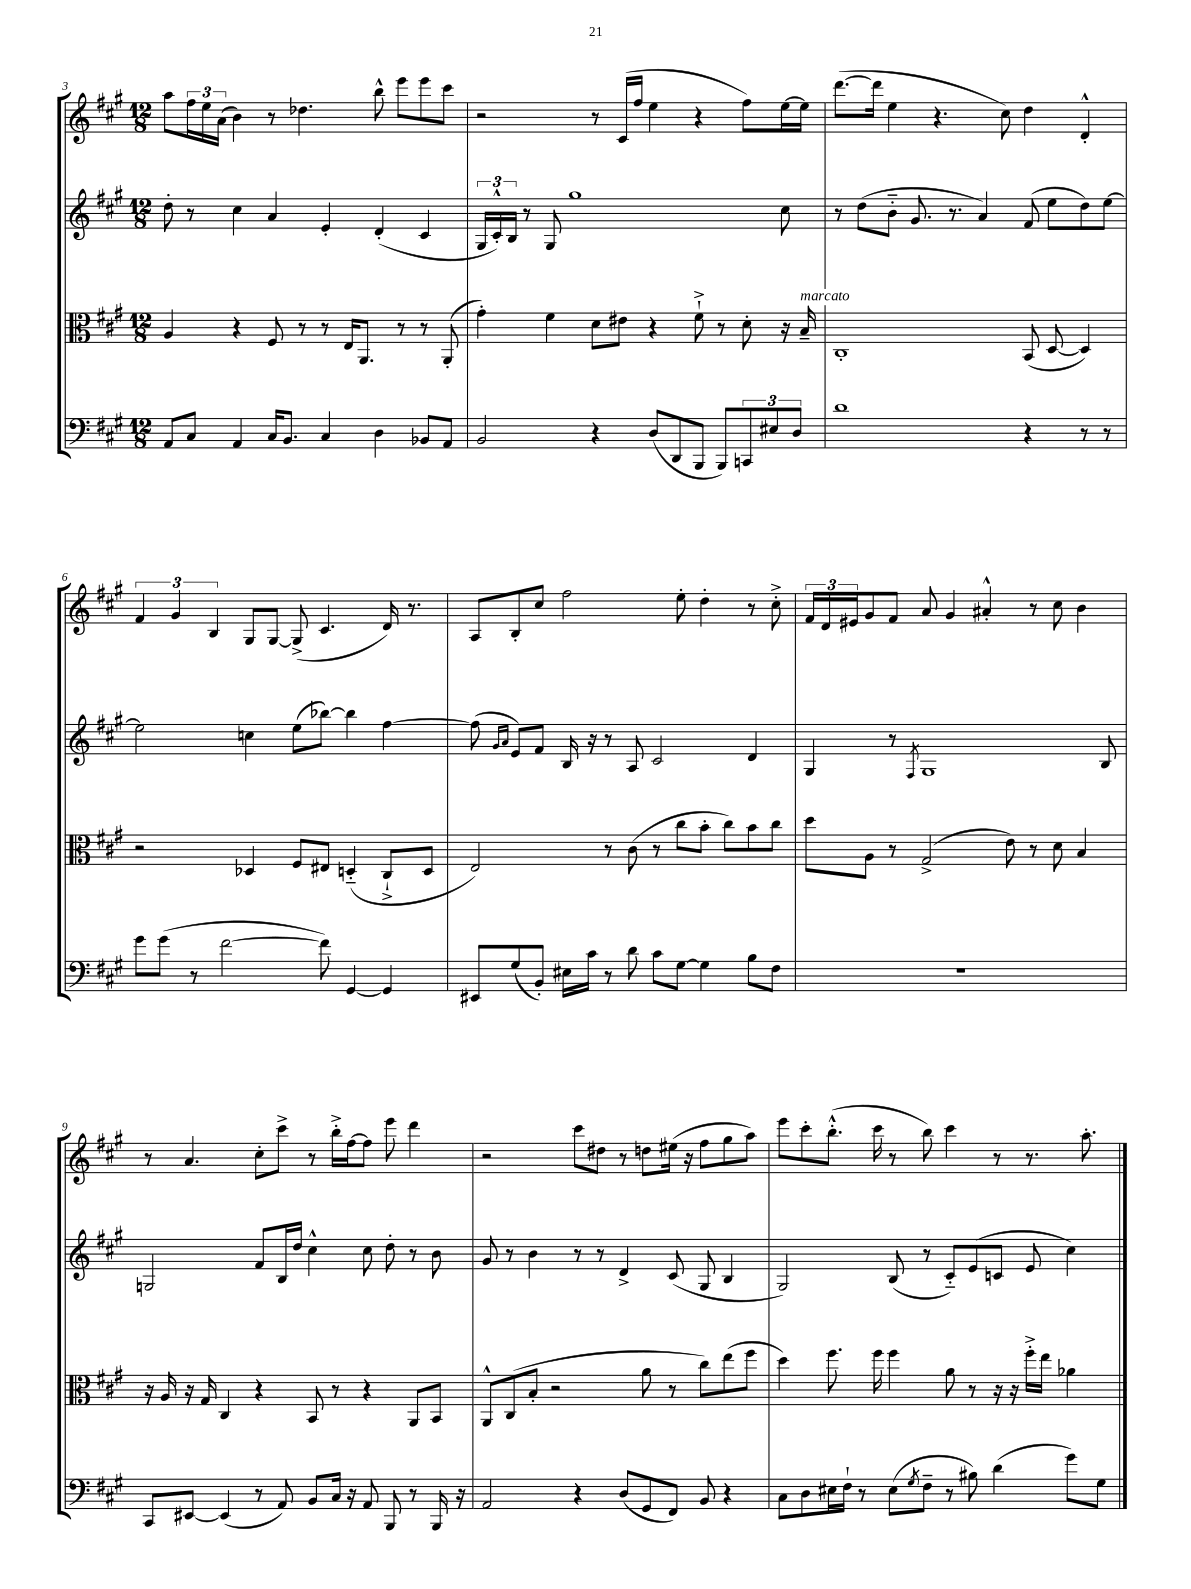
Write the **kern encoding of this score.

**kern	**kern	**kern	**kern
*staff4	*staff3	*staff2	*staff1
*clefF4	*clefC3	*clefG2	*clefG2
*k[f#c#g#]	*k[f#c#g#]	*k[f#c#g#]	*k[f#c#g#]
*M12/8	*M12/8	*M12/8	*M12/8
8AA	4A	8dd'	8aa
8C#	.	8r	24ff#
.	.	.	24ee
.	.	.	(24a
4AA	4r	4cc#	4b)
16C#	8F#	4a	8r
8.BB	.	.	.
.	8r	.	4.dd-
4C#	8r	4e'	.
.	16E	.	.
.	8.AA	.	.
4D	.	(4d'	8bb^^
.	8r	.	8eee
8BB-	8r	4c#	8eee
8AA	(8AA'	.	8ccc#
=	=	=	=
2BB	4g#')	24G#	2r
.	.	24c#'^^)	.
.	.	24B	.
.	.	8r	.
.	4f#	8G#	.
.	.	1gg#	.
4r	8d	.	8r
.	8e#	.	(16c#
.	.	.	16ff#
(8D	4r	.	4ee
8DD	.	.	.
8BBB	8f#`^	.	4r
8BBB)	8r	.	.
12CC	8d'	.	8ff#)
12E#	.	.	.
.	16r	8cc#	[16ee
12D	.	.	.
.	16B~	.	16ee]
=	=	=	=
1d	1C#'	8r	([8.ddd
.	.	(8dd	.
.	.	.	16ddd]
.	.	8b'~	4ee
.	.	8.g#	.
.	.	.	4.r
.	.	8.r	.
.	.	4a)	.
.	.	.	8cc#)
4r	(8BB	(8f#	4dd
.	[8D	8ee	.
8r	4D])	8dd)	4d'^^
8r	.	[8ee	.
=	=	=	=
8g#	2r	2ee]	6f#
(8g#	.	.	.
.	.	.	6g#
8r	.	.	.
.	.	.	6B
[2f#	.	.	.
.	4D-	4cc	8G#
.	.	.	[8G#
.	8F#	(8ee	(8G#^]
8f#])	8E#	[8bb-)	4.c#
[4GG#	(4D'~	4bb-]	.
4GG#]	8C#`^	[4ff#	16d)
.	.	.	8.r
.	8D	.	.
=	=	=	=
8EE#	2E)	(8ff#]	8A
.	.	16qqg#	.
.	.	16qqa	.
(8G#	.	8e)	8B'
8BB')	.	8f#	8cc#
16E#	.	16B	2ff#
16c#	.	16r	.
8r	8r	8r	.
8d	(8c#	8A	.
8c#	8r	2c#	.
[8G#	8cc#	.	8ee'
4G#]	8b'	.	4dd'
.	8cc#)	.	.
8B	8b	4d	8r
8F#	8cc#	.	8cc#'^
=	=	=	=
1.r	8dd	4G#	24f#
.	.	.	24d
.	.	.	24e#
.	8A	.	8g#
.	8r	8r	8f#
.	.	8qF#	.
.	(2G#^	1G#	8a
.	.	.	4g#
.	.	.	4a#'^^
.	8e)	.	.
.	8r	.	8r
.	8d	.	8cc#
.	4B	.	4b
.	.	8B	.
=	=	=	=
8CC#	16r	2G	8r
.	16A	.	.
[8EE#	16r	.	4.a
.	16G#	.	.
(4EE#]	4C#	.	.
8r	4r	8f#	8cc#'
8AA)	.	16B	8ccc#^
.	.	16dd	.
8BB	8BB	4cc#^^	8r
16C#	8r	.	16bb'^
16r	.	.	[16ff#
8AA	4r	8cc#	8ff#]
8BBB	.	8dd'	8eee
8r	8AA	8r	4ddd
16BBB	8BB	8b	.
16r	.	.	.
=	=	=	=
2AA	8AA^^	8g#	2r
.	(8C#	8r	.
.	8B'	4b	.
.	2r	.	.
4r	.	8r	8ccc#
.	.	8r	8dd#
(8D	.	4d^	8r
8GG#	8a	.	8dd
8FF#)	8r	(8c#	(16ee#
.	.	.	16r
8BB	8cc#)	8G#	8ff#
4r	(8ee	4B	8gg#
.	8ff#	.	8aa)
=	=	=	=
8C#	4dd)	2G#)	8eee
8D	.	.	8ccc#'
16E#	8.ff#	.	(8.bb'^^
16F#`	.	.	.
8r	.	.	.
.	16ff#	.	16ccc#
(8E#	4ff#	(8B	8r
8qG#	.	.	.
8F#~	.	8r	8bb)
8r	8a	8c#'~)	4ccc#
8B#)	8r	(8e	.
(4d	16r	8c	8r
.	16r	.	.
.	16ff#'^	8e	8.r
.	16ee	.	.
8g#)	4a-	4cc#)	.
.	.	.	8.aa'
8G#	.	.	.
==	==	==	==
*-	*-	*-	*-
